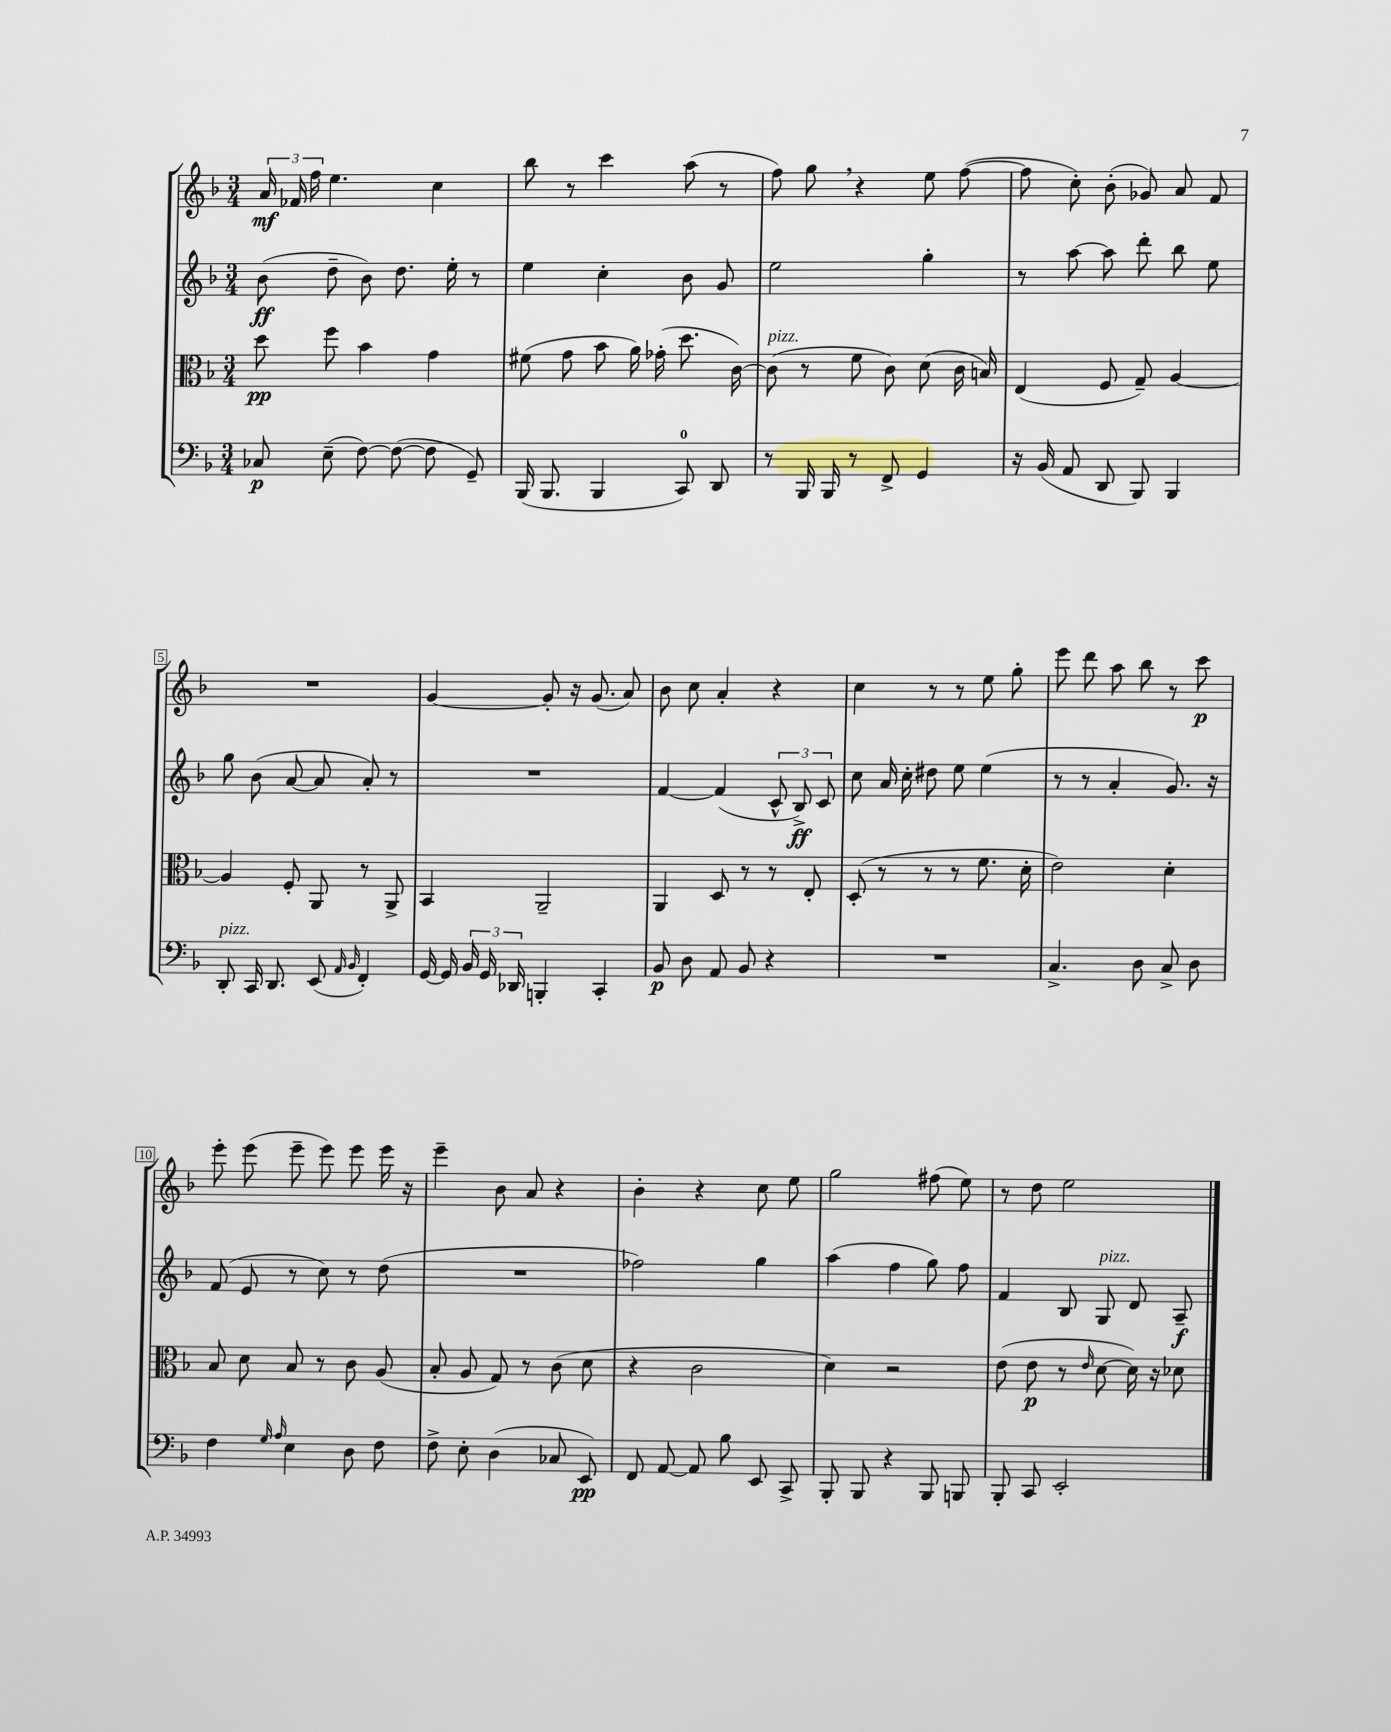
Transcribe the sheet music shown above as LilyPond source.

<<
\new StaffGroup <<
\new Staff = "s0" {
    \clef treble \key f \major \numericTimeSignature \time 3/4
    \autoBeamOff \tuplet 3/2 { a'16\mf fes'16 f''16 } e''4. c''4 |
    bes''8 r8 c'''4 a''8( r8 |
    f''8) g''8 \breathe r4 e''8 f''8~( |
    f''8 c''8-.) bes'8-.( ges'8) a'8 f'8 |
    R2. |
    g'4~ g'8-. r16 g'8.( a'8) |
    bes'8 c''8 a'4-. r4 |
    c''4 r8 r8 e''8 g''8-. |
    e'''8 d'''8 a''8 bes''8 r8 c'''8\p |
    e'''8-. e'''8( e'''8-- e'''8) e'''8 e'''16 r16 |
    e'''4-- bes'8 a'8 r4 |
    bes'4-. r4 c''8 e''8 |
    g''2 fis''8( e''8) |
    r8 d''8 e''2 \bar "|." |
}
\new Staff = "s1" {
    \clef treble \key f \major \numericTimeSignature \time 3/4
    \autoBeamOff bes'8\ff( d''8-- bes'8) d''8. e''16-. r8 |
    e''4 c''4-. bes'8 g'8 |
    e''2 g''4-. |
    r8 a''8~ a''8 d'''8-. bes''8 e''8 |
    g''8 bes'8( a'8~ a'8 a'8-.) r8 |
    R2. |
    f'4~ f'4( \tuplet 3/2 { c'8-^ bes8->\ff) c'8 } |
    c''8 a'16 c''16-. dis''8 e''8 e''4( |
    r8 r8 a'4-. g'8.) r16 |
    f'8( e'8 r8 c''8) r8 d''8( |
    R2. |
    fes''2) g''4 |
    a''4( f''4 g''8) f''8 |
    f'4 bes8 g8^\markup { \italic "pizz." } d'8 a8--\f \bar "|." |
}
\new Staff = "s2" {
    \clef alto \key f \major \numericTimeSignature \time 3/4
    \autoBeamOff d''8\pp f''8 bes'4 g'4 |
    fis'8( g'8 bes'8 a'16) ges'16-.( d''8. c'16~) |
    c'8^\markup { \italic "pizz." }( r8 f'8 c'8) d'8( c'16 b16) |
    e4( f8 g8--) a4~ |
    a4 f8-. a,8 r8 a,8-> |
    bes,4 a,2-- |
    a,4 d8 r8 r8 e8-. |
    d8-.( r8 r8 r8 f'8. d'16-. |
    e'2) d'4-. |
    bes8 d'8 bes8 r8 c'8 a8( |
    bes8-. a8 g8) r8 c'8( d'8 |
    r4 c'2 |
    d'4) r2 |
    e'8( e'8\p r8 \grace { e'16 } d'8~ d'16) r16 des'8 \bar "|." |
}
\new Staff = "s3" {
    \clef bass \key f \major \numericTimeSignature \time 3/4
    \autoBeamOff ces8\p e8--( f8~) f8~( f8 g,8--) |
    bes,,16( bes,,8. bes,,4 c,8-0) d,8 |
    r8 bes,,16 bes,,16 r8 f,8-> g,4 |
    r16 bes,16( a,8 d,8 bes,,8) bes,,4 |
    d,8-.^\markup { \italic "pizz." } c,16 d,8. e,8( \grace { a,16 bes,16 } f,4-.) |
    g,16~ g,16 \tuplet 3/2 { bes,16 g,16 des,16 } b,,4-. c,4-. |
    bes,8\p d8 a,8 bes,8 r4 |
    R2. |
    c4.-> d8 c8-> d8 |
    f4 \grace { g16 a16 } e4 d8 f8 |
    f8-> e8-. d4( ces8 e,8\pp) |
    f,8 a,8~ a,8 bes8 e,8 c,8-> |
    bes,,8-. bes,,8 r4 bes,,8 b,,8 |
    bes,,8-. c,8 e,2-. \bar "|." |
}
>>
>>
\layout { \context { \Score \override BarNumber.stencil = #(make-stencil-boxer 0.1 0.3 ly:text-interface::print) } }
